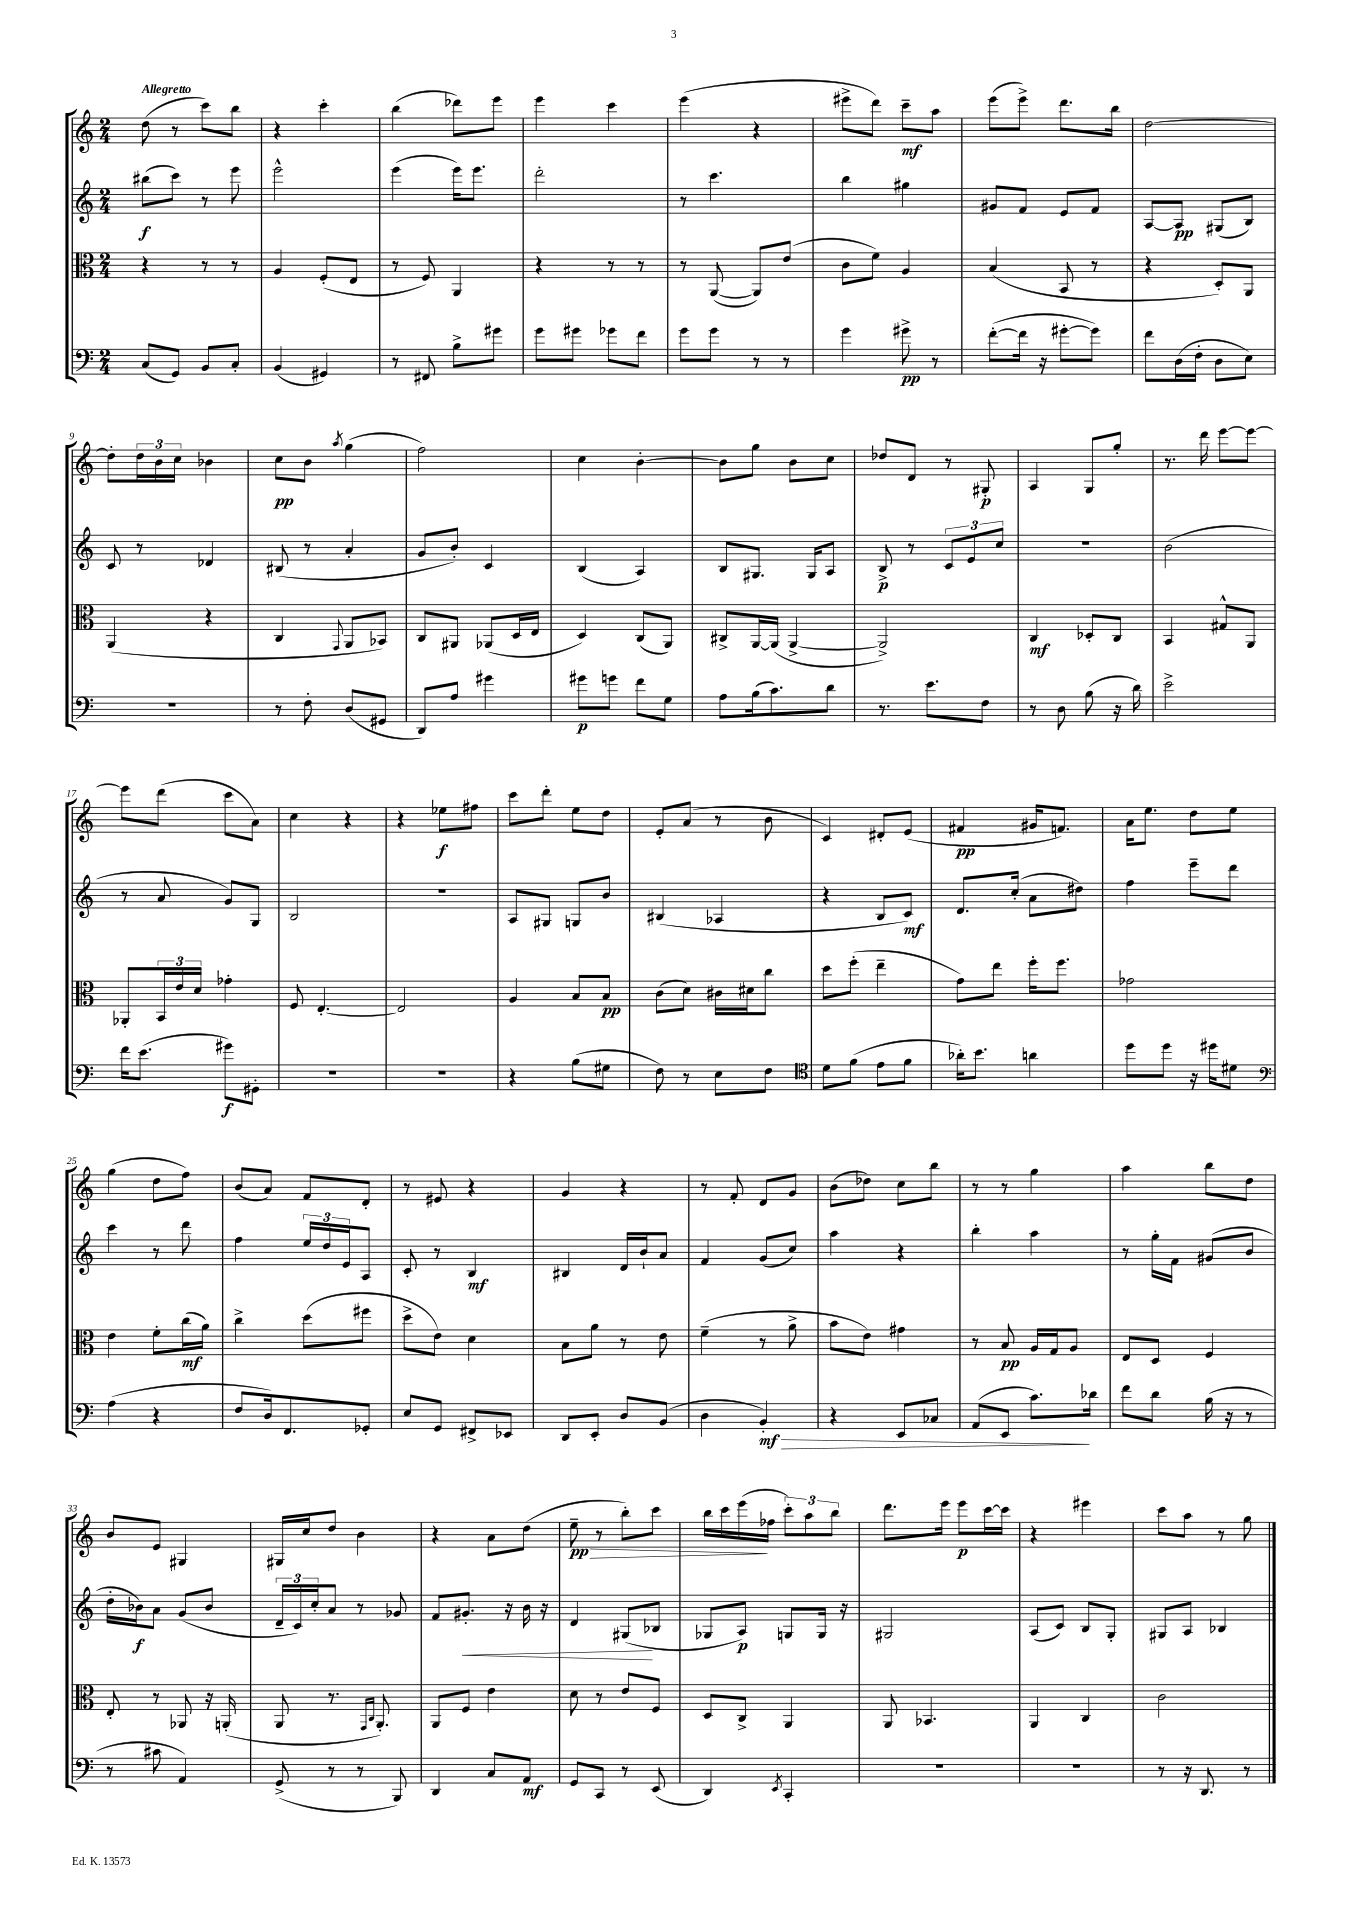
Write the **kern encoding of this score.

**kern	**kern	**kern	**kern
*staff4	*staff3	*staff2	*staff1
*clefF4	*clefC3	*clefG2	*clefG2
*k[]	*k[]	*k[]	*k[]
*M2/4	*M2/4	*M2/4	*M2/4
(8C	4r	(8bb#	(8dd
8GG)	.	8ccc)	8r
8BB	8r	8r	8ccc)
8C'	8r	8eee	8bb
=	=	=	=
(4BB	4A	2eee^^	4r
4GG#)	(8F'	.	4ccc'
.	8E	.	.
=	=	=	=
8r	8r	(4eee	(4bb
8FF#	8F)	.	.
8B^	4AA	16eee)	8ddd-)
.	.	8.eee	.
8g#	.	.	8eee
=	=	=	=
8g	4r	2ddd'	4eee
8g#	.	.	.
8g-	8r	.	4ccc
8f	8r	.	.
=	=	=	=
8g	8r	8r	(4eee
8g	([8AA	4.ccc	.
8r	8AA])	.	4r
8r	(8e	.	.
=	=	=	=
4g	8c	4bb	8eee#^
.	8f)	.	8ddd)
8g#^	4A	4gg#	8ccc~
8r	.	.	8aa
=	=	=	=
([8f'	(4B	8g#	(8eee
16f]	.	8f	8eee^)
16r	.	.	.
[8g#'	8BB	8e	8.ddd
8g#])	8r	8f	.
.	.	.	16bb
=	=	=	=
8f	4r	[8A	[2dd
(16D	.	8A]	.
16F'	.	.	.
8D	8D')	(8G#	.
8E)	8AA	8B)	.
=	=	=	=
2r	(4AA	8c	8dd']
.	.	8r	24dd
.	.	.	24b
.	.	.	24cc
.	4r	4d-	4b-
=	=	=	=
8r	4C	(8B#	8cc
8F'	.	8r	8b
.	8qqGG	.	8qaa
(8D	8AA	4a'	(4gg
8GG#	8BB-)	.	.
=	=	=	=
8DD)	8C	8g	2ff)
8A	8AA#	8b')	.
4g#	(8AA-	4c	.
.	16D	.	.
.	16E	.	.
=	=	=	=
8g#	4D)	(4B	4cc
8g	.	.	.
8f	(8C	4A)	[4b'
8G	8AA)	.	.
=	=	=	=
8A	8C#^	8B	8b]
(16B	[16AA	8.G#	8gg
8.c)	(16AA]	.	.
.	[4AA^	.	8b
.	.	16G#	.
8d	.	8A	8cc
=	=	=	=
8.r	2AA^])	8B^	8dd-
.	.	8r	8d
8.e	.	.	.
.	.	12c	8r
.	.	12e	.
8F	.	.	8G#'
.	.	12cc	.
=	=	=	=
8r	4C	2r	4A
8D	.	.	.
(8B	8D-'	.	8G
16r	8C	.	8gg'
16d)	.	.	.
=	=	=	=
2e^	4BB	(2b	8.r
.	.	.	16ddd
.	8G#^^	.	[8eee
.	8AA	.	8eee_
=	=	=	=
16f	8AA-'	8r	8eee]
(8.e	.	.	.
.	24BB	8a	(8ddd
.	24e	.	.
.	24d	.	.
8g#)	4g-'	8g)	8ccc
8GG#'	.	8G	8a)
=	=	=	=
2r	8F	2B	4cc
.	[4.E'	.	.
.	.	.	4r
=	=	=	=
2r	2E]	2r	4r
.	.	.	8ee-
.	.	.	8ff#
=	=	=	=
4r	4A	8A	8ccc
.	.	8G#	8ddd'
(8B	8B	8G	8ee
8G#	8B	8b	8dd
=	=	=	=
8F)	(8c	(4B#	8e'
8r	8d)	.	(8a
8E	16c#	4A-	8r
.	16d#	.	.
8F	8cc	.	8b
=	=	=	=
*clefC4	*	*	*
8d	8dd	4r	4c)
(8f	(8ff'	.	.
8e	4ee~	8B	8d#'
8f	.	8c)	(8e
=	=	=	=
16a-')	8g)	8.d	4f#
8.b	.	.	.
.	8ee	.	.
.	.	(16cc'	.
4a	16ff'	8a	16g#
.	8.ff	.	8.f)
.	.	8dd#)	.
=	=	=	=
8dd	2g-	4ff	16a
.	.	.	8.ee
8dd	.	.	.
16r	.	8eee~	8dd
16dd#	.	.	.
8d#	.	8ddd	8ee
=	=	=	=
*clefF4	*	*	*
(4A	4e	4ccc	(4gg
4r	8f'	8r	8dd
.	(16cc	8ddd	8ff)
.	16a)	.	.
=	=	=	=
8F	4cc^	4ff	(8b
16D)	.	.	8a)
8.FF	.	.	.
.	(8dd	24ee	8f
.	.	24dd	.
.	.	24e	.
8GG-'	8ff#	8A	8d'
=	=	=	=
8E	8dd^	8c'	8r
8GG	8e)	8r	8e#
8FF#^	4d	4B	4r
8EE-	.	.	.
=	=	=	=
8DD	8B	4B#	4g
8EE'	8a	.	.
8D	8r	16d	4r
.	.	16b`	.
(8BB	8e	8a	.
=	=	=	=
4D	(4f~	4f	8r
.	.	.	8f'
4BB')	8r	(8g	8d
.	8a^	8cc)	8g
=	=	=	=
4r	8b	4aa	(8b
.	8e)	.	8dd-)
8EE	4g#	4r	8cc
8C-	.	.	8bb
=	=	=	=
(8AA	8r	4bb'	8r
8EE	8B	.	8r
8.c)	16A	4aa	4gg
.	16G	.	.
.	8A	.	.
16d-	.	.	.
=	=	=	=
8f	8E	8r	4aa
8d	8D	16gg'	.
.	.	16f	.
(16B	4F	(8g#	8bb
16r	.	.	.
8r	.	8b	8dd
=	=	=	=
8r	8E'	16dd'	8b
.	.	16b-)	.
8c#	8r	8a	8e
4AA)	8AA-	(8g	4G#
.	16r	8b-	.
.	(16AA'	.	.
=	=	=	=
(8GG^	8AA	24d~	16G#
.	.	24c)	.
.	.	.	16cc
.	.	24cc'	.
8r	8.r	8a	8dd
8r	.	8r	4b
.	16qqGG	.	.
.	16qqC	.	.
.	8.AA')	.	.
8BBB)	.	8g-	.
=	=	=	=
4DD	8AA	8f	4r
.	8F	8.g#'	.
8C	4e	.	8a
.	.	16r	.
8AA	.	16b	(8dd
.	.	16r	.
=	=	=	=
8GG	8d	4d	8ee~
8CC	8r	.	8r
8r	8e	(8G#	8bb')
(8EE	8F	8B-	8ccc
=	=	=	=
4DD)	8D	8G-	16bb
.	.	.	16ccc
.	8C^	8A)	(16eee
.	.	.	16ff-
8qEE	.	.	.
4CC'	4AA	8G	12ccc')
.	.	.	12aa
.	.	16G	.
.	.	.	12bb
.	.	16r	.
=	=	=	=
2r	8AA	2G#	8.ddd
.	4.BB-	.	.
.	.	.	16eee
.	.	.	8eee
.	.	.	[16ccc
.	.	.	16ccc]
=	=	=	=
2r	4AA	(8A	4r
.	.	8c)	.
.	4C	8B	4eee#
.	.	8G'	.
=	=	=	=
8r	2c	8G#	8ccc
16r	.	8A	8aa
8.DD	.	.	.
.	.	4B-	8r
8r	.	.	8gg
==	==	==	==
*-	*-	*-	*-
